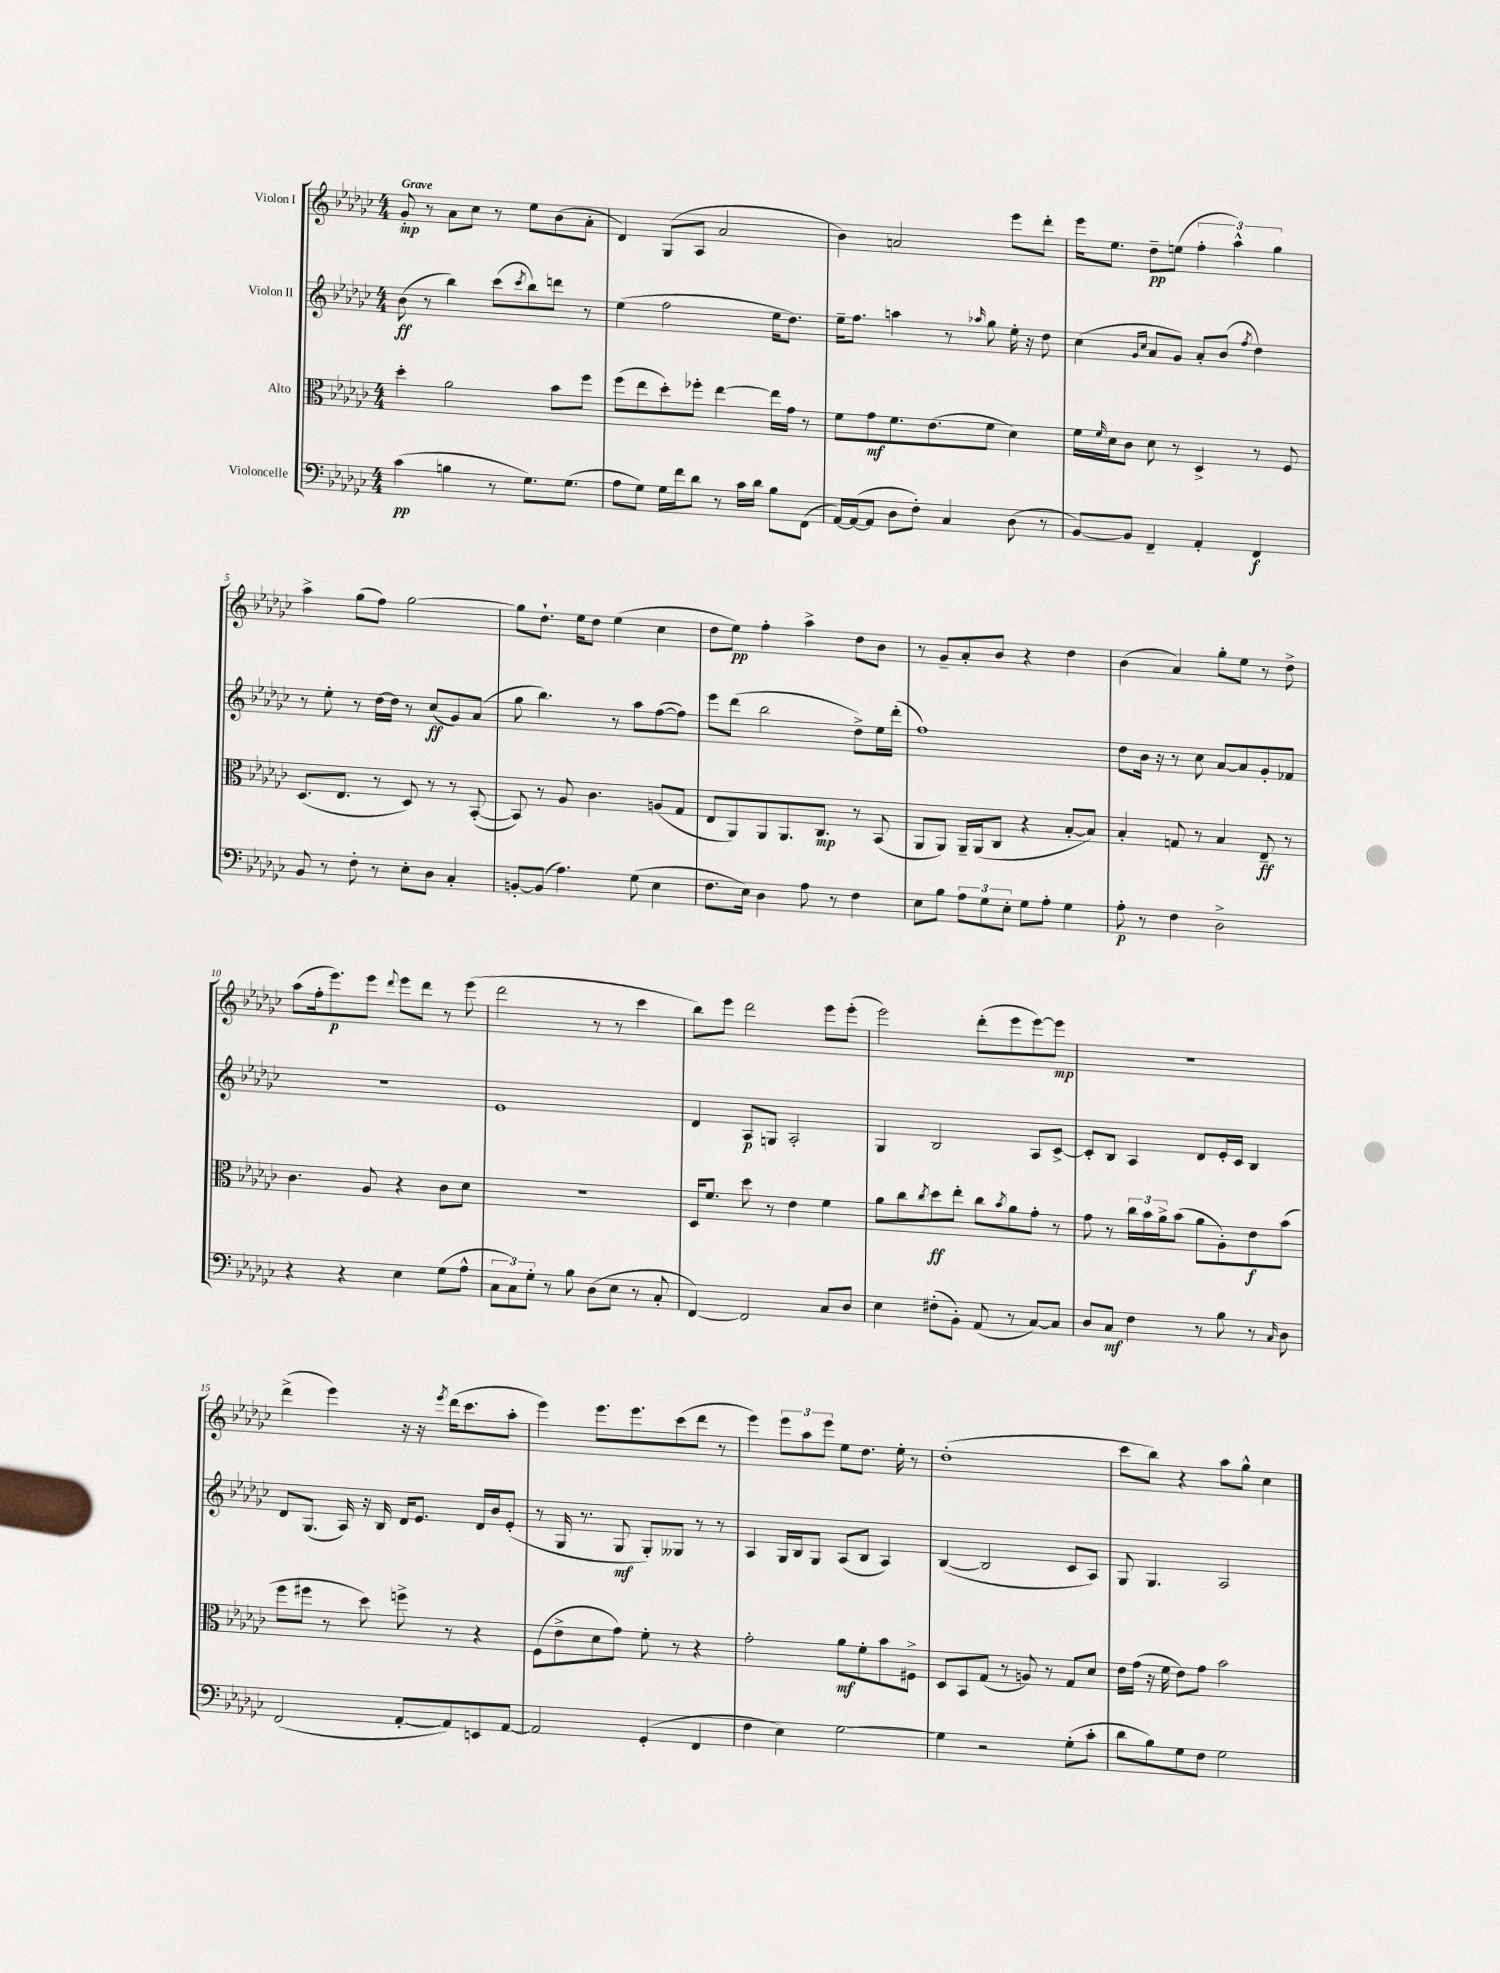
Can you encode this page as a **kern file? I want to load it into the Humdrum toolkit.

**kern	**kern	**kern	**kern
*staff4	*staff3	*staff2	*staff1
*clefF4	*clefC3	*clefG2	*clefG2
*k[b-e-a-d-g-c-]	*k[b-e-a-d-g-c-]	*k[b-e-a-d-g-c-]	*k[b-e-a-d-g-c-]
*M4/4	*M4/4	*M4/4	*M4/4
(4c-\	4dd-'\	(8b-\	8g-'/
.	.	8r	8r
4B\	2a-\	4bb-\)	8a-\L
.	.	.	8cc-\J
8r	.	(8ccc-\L	8r
.	.	8qccc-/	.
8.G-\L)	.	8bb-\)	8ee-\L
.	8b-\L	8ddd\J	(8b-\
(8.G-\J	.	.	.
.	8ff\J	8r	8a-'\J
=	=	=	=
8A-\L	(8ff\L	(4ee-\	4d-/)
8G-\J)	8ee-\	.	.
16G-\LL	8dd-'\)	2ff\	(8G-/L
16f\J	.	.	.
8d-\J	8ff-'\J	.	8A-/J
8r	[4ee-\	.	2a-/
16c-\LL	.	.	.
16d-\JJ	.	.	.
8B-\L	16ee-\]LL	16ee-\LK	.
.	16g-\JJ	8.dd-\J)	.
(8FF\J	8r	.	.
=	=	=	=
[16AA-/LL)	8f\L	16ee-~\LK	4b-\)
(16AA-/_J	.	8.ff\J	.
8AA-/]J	8g-\	.	.
8D-\L	8.f\	4aa\	2a/
8F'\J)	.	.	.
.	(8.e-\	.	.
4C-/	.	8r	.
.	.	16qqaa-/	.
.	8f\J	8gg-\	.
(8D-\	4d-\)	16ee-'\	8eee-\L
.	.	16r	.
8r	.	8dd-\	8ddd-'\J
=	=	=	=
[8BB-/L)	16f\LL	(4cc-\	16eee-\LK
.	16qqf/	.	.
.	16d-\J	.	8.ee-\J
8BB-/]J	8c-\J	.	.
.	.	16qqg-/LL	.
.	.	16qqcc-/JJ	.
4FF~/	8d-\	8a-/L	8dd-~\L
.	8r	8g-/J)	(8ee\J
4AA-'/	4D-^/	8a-'/L	6ff'\
.	.	(8b-/J	.
.	.	.	6aa-^^\)
.	.	8qff/	.
4FF/	8r	4dd-\)	.
.	.	.	6gg-\
.	8F/	.	.
=	=	=	=
8BB-/	(8.D-/L	8r	4aa-^\
8r	.	8ee-'\	.
.	8.E-/J	.	.
8F'\	.	8r	(8gg-\L
8r	8r	[16dd-\LL	8ff\J)
.	.	16dd-\]JJ	.
8E-'\L	8D-/)	8r	[2gg-\
8D-\J	8r	(8cc-/L	.
4C-'/	8r	8g-/)	.
.	([8BB-'/	(8a-/J	.
=	=	=	=
[8BB'/L	8BB-/])	8gg-\	8gg-\]L
(8BB/]J	8r	4.bb-\)	8.dd-`\J
4.A-\)	8A-/	.	.
.	.	.	16ee-\LK
.	4.c-\	.	8dd-\J
.	.	8r	(4ee-\
(8G-\	.	8aa-\L	.
4E-\	(8A/L	([8ff\	4cc-\
.	8G-/J	8ff\]J)	.
=	=	=	=
8.F\L	8E-/L	8eee-\L	8dd-\L
.	8AA-/)	(8ddd-\J	8ee-\J)
16E-\Jk)	.	.	.
4D-\	8AA-/	2bb-\	4ff'\
.	8.AA-/	.	.
8A-\	.	.	4aa-^\
.	8.C-/J	.	.
8r	.	.	.
4F\	8r	8dd-^\L)	8dd-\L
.	(8BB-/	16ee-\L	8b-\J
.	.	(16ddd-'\JJ	.
=	=	=	=
8E-\L	8AA-/L	1ff)	8r
8B-\J	8AA-/J)	.	8g-~/L
12A-\L	16AA-~/LL	.	8a-'/
.	(16AA-/J	.	.
12G-\	.	.	.
.	8C-/J	.	8b-/J
12E-'\J	.	.	.
8G-\L	4r	.	4r
8A-'\J	.	.	.
4G-\	[8B-'/L	.	4dd-\
.	8B-/]J)	.	.
=	=	=	=
8A-'\	4B-'/	8dd-\L	(4b-\
8r	.	16b-\Jk	.
.	.	16r	.
4F\	8G/	8r	4a-/)
.	8r	8cc-\	.
2D-^\	4B-/	[8a-/L	8gg-'\L
.	.	8a-/]	8ee-\J
.	8E-~/	8g-'/	8r
.	8r	8f-/J	8dd-^\
=	=	=	=
4r	4.c-\	1r	(8aa-\L
.	.	.	16ff'\k
.	.	.	8.eee-\)
4r	.	.	.
.	8A-/	.	8eee-\J
.	.	.	8qqddd-/
4E-\	4r	.	8eee-\L
.	.	.	8ddd-\J
(8G-\L	8c-\L	.	8r
8A-^^\J	8d-\J	.	(8eee-\
=	=	=	=
12C-\L	1r	1e-	2ddd-\
12C-\)	.	.	.
12G-'\J	.	.	.
8r	.	.	.
8B-\	.	.	.
(8D-\L	.	.	8r
8E-\J	.	.	8r
8r	.	.	4ccc-\
8C-'/	.	.	.
=	=	=	=
[4FF/)	16D-/LK	4d-/	8bb-\L)
.	8.f/J	.	.
.	.	.	8eee-\J
2FF/]	8dd-\	8A-/L	2ddd-\
.	8r	8G/J	.
.	4e-\	2A-'/	.
8C-/L	4f\	.	8eee-\L
8D-/J	.	.	(8eee-'\J
=	=	=	=
4E-\	8a-\L	4G-/	2eee-\)
.	8cc-\	.	.
.	8qcc-/	.	.
(8F#'\L	8dd-\	2B-/	.
8BB-'\J)	8ee-'\J	.	.
(8AA-/	8cc-\L	.	(8ddd-'\L
.	8qb-/	.	.
8r	8a-\	.	8eee-\
[8C-/L)	8g-'\J	8A-/L	[8eee-\)
8C-/]J	8r	[8c-^/J	8eee-\]J
=	=	=	=
8D-/L	8g-\	8c-'/]L	1r
8C-/J	8r	8B-/J	.
4F\	24cc-\LL	4A-/	.
.	24b-\	.	.
.	24a-^\J	.	.
.	(8b-\J	.	.
8r	8a-\L	8d-/L	.
8B-\	8A-'\)	16e-'/L	.
.	.	16c-/JJ	.
8r	8e-\	4B-/	.
16qqC-/	.	.	.
8D-\	(8b-\J	.	.
=	=	=	=
(2FF/	8ff\L	8d-/L	(4ddd-^\
.	8ff#\J	(8.G-/J	.
.	8r	.	4eee-\)
.	.	16A-/)	.
.	8dd-\)	16r	.
.	.	16B-/	.
[8AA-'/L	8ff^\	16d-/LK	16r
.	.	8.e-/J	16r
.	.	.	8qeee-/
8AA-/])	8r	.	(16ddd-\LK
.	.	.	8.ccc-\
8EE/	4r	16d-/LL	.
.	.	16b-/J	.
[8AA-/J	.	(8e-'/J	8aa-'\J
=	=	=	=
2AA-/]	(8F\L	8r	4eee-\)
.	8e-^\	16G-/	.
.	.	8.r	.
.	8d-\	.	8.eee-\L
.	8g-\J)	8G-/	.
.	.	.	8.eee-\
(4GG-'/	8f'\	8G-'/L)	.
.	8r	8G--/J	(8ccc-\
4FF/	4r	8r	8ddd-\J
.	.	8r	8r
=	=	=	=
4F\	2g-'\	4A-/	4eee-\)
4E-\)	.	16G-/LL	12eee-\L
.	.	16B-/J	.
.	.	.	12aa-\
.	.	8G-/J	.
.	.	.	12eee-\J
[2G-\	8a-\L	(8A-/L	8ee-\L
.	8f'\	8B-/J	8.dd-\J
.	8b-\	4A-/)	.
.	.	.	16ee-'\
.	8F#^\J	.	8r
=	=	=	=
4G-\]	8D-/L	([4B-/	(1dd-'
.	8BB-/	.	.
2r	(8G-/J	2B-/]	.
.	8r	.	.
.	8A/)	.	.
.	8r	.	.
(8G-'\L	8G-/L	8c-/L	.
8c-'\J	8d-/J	8A-/J)	.
=	=	=	=
8d-\L	16e-\LL	8G-/	8ccc-\L
.	(16g-\JJ	.	.
8B-\)	16r	4.G-/	8bb-\J)
.	16f\	.	.
8G-\	8e-\L)	.	4r
8F\J	8g-\J	.	.
2G-\	2b-\	2A-/	8aa-\L
.	.	.	8gg-^^\J
.	.	.	4cc-\
==	==	==	==
*-	*-	*-	*-
